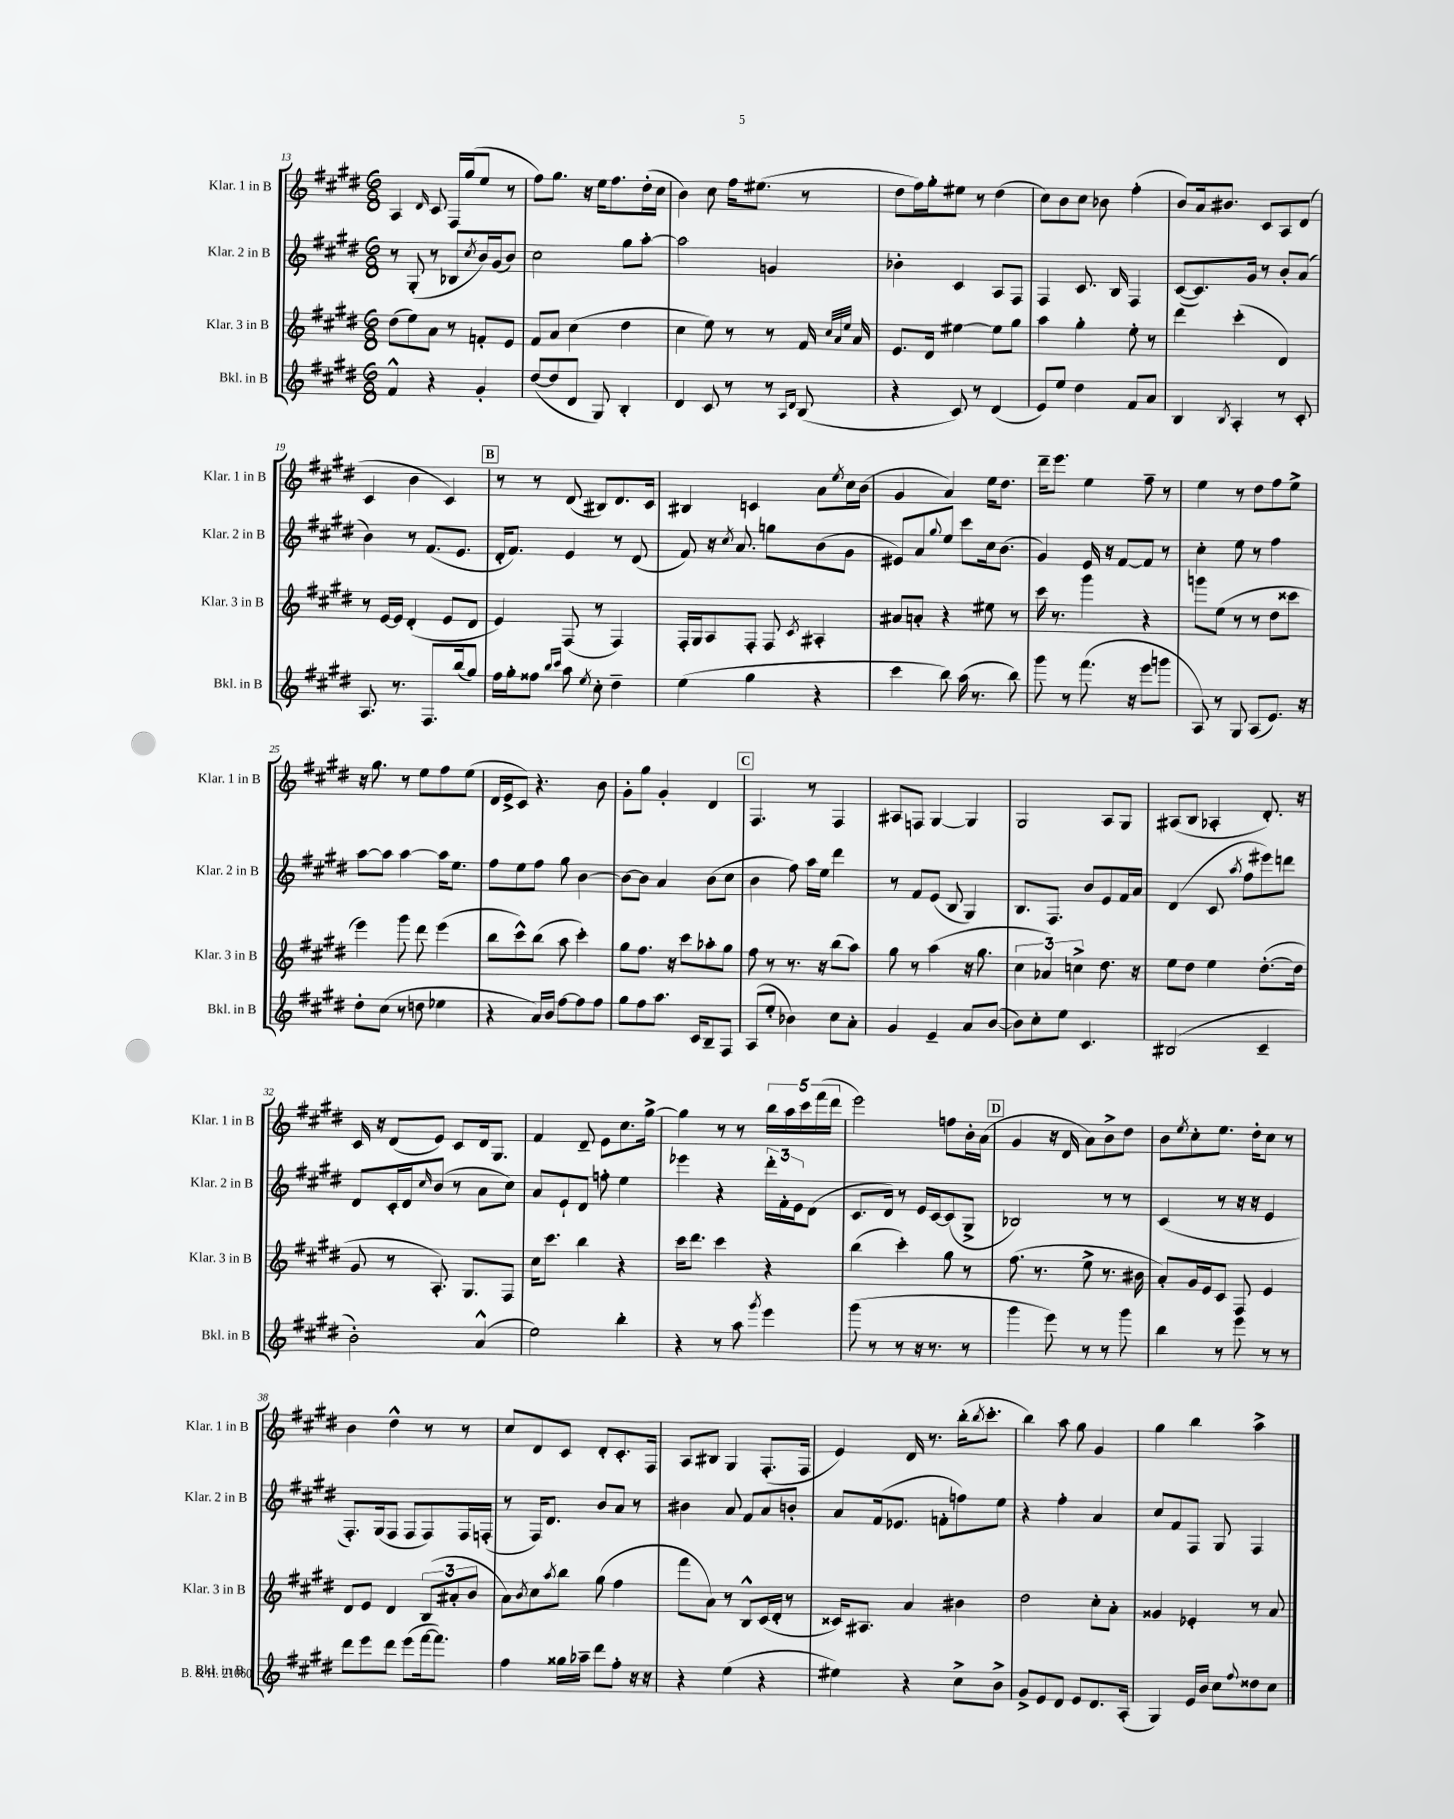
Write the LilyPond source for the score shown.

<<
\new StaffGroup <<
\new Staff = "s0" \with { instrumentName = "Klar. 1 in B" shortInstrumentName = "Klar. 1 in B" } {
    \clef treble \key e \major \numericTimeSignature \time 6/8
    a4 \grace { dis'16 } cis'8 fis16 gis''16( e''8 r8 |
    fis''8) gis''8. r16 e''16 fis''8. dis''16-.( cis''16 |
    b'4) cis''8 fis''16 eis''8.( r8 |
    dis''8 fis''16) gis''16-. eis''8 r8 dis''4( |
    cis''8) b'8 cis''8 bes'8 fis''4-.( |
    b'8) a'16 bis'8. cis'8 a8 dis'8( |
    cis'4 b'4 cis'4) |
    \mark \markup { \box "B" } r8 r8 dis'8( bis8) dis'8. cis'16 |
    bis4 c'4 a'8 \acciaccatura { e''8 } cis''16 b'16( |
    gis'4 a'4) e''16 dis''8. |
    dis'''16-- e'''8. e''4 fis''8-- r8 |
    e''4 r8 dis''8 fis''8 e''8-> |
    r16 gis''8. r8 e''8 fis''8 e''8( |
    dis'16 e'16-> cis'8) r4. b'8 |
    gis'8-. gis''8 gis'4-. dis'4 |
    \mark \markup { \box "C" } fis4. r8 fis4 |
    ais8 f8 gis4~ gis4 |
    gis2 a8 gis8 |
    ais8( b8 aes4-. dis'8.-.) r16 |
    cis'16 r16 dis'8( e'8) cis'8 dis'16 gis8. |
    fis'4 dis'8-- e'8 cis''8. gis''16~-> |
    gis''4 r8 r8 \tuplet 5/4 { b''16 a''16 cis'''16 fis'''16( dis'''16 } |
    e'''2) f''8 b'16-. a'16( |
    \mark \markup { \box "D" } gis'4 r16 dis'16 a'8) b'8-> dis''8 |
    b'8 \acciaccatura { e''8 } cis''8-. e''8. dis''16-. cis''8 r8 |
    b'4 dis''4-^ r8 r8 |
    cis''8 dis'8 cis'8 dis'8-. cis'8.-. fis16 |
    a8 bis8 gis4 fis8.-.( fis16 |
    e'4) dis'16 r8. b''16-.( \acciaccatura { b''8 } cis'''8.-. |
    b''4) a''8 gis''8 gis'4 |
    gis''4 b''4 a''4-> \bar "|." |
}
\new Staff = "s1" \with { instrumentName = "Klar. 2 in B" shortInstrumentName = "Klar. 2 in B" } {
    \clef treble \key e \major \numericTimeSignature \time 6/8
    r8 gis8-.( r8 bes8 \acciaccatura { cis''8 } b'16) gis'16( b'8) |
    cis''2 gis''8 a''8~-. |
    a''2 g'4 |
    bes'4-. cis'4 a8 fis8 |
    fis4 cis'8. b16 fis4 |
    cis'8~( cis'8.) gis'16 r8 b'8-. a'8( |
    b'4) r8 fis'8.( e'8. |
    \mark \markup { \box "B" } dis'16-. fis'8.) e'4 r8 dis'8( |
    fis'8) r16 \acciaccatura { cis''8 } a'8. g''8 b'8( gis'8 |
    eis'8) a'8 \appoggiatura { gis''8 } e''8 cis'''8 cis''16 b'8.( |
    gis'4) e'16 r16 fis'8~ fis'8 r8 |
    cis''4-. e''8 r8 fis''4 |
    a''8~ a''8 a''4~ a''16 e''8. |
    fis''8 e''8 fis''8 gis''8 b'4~ |
    b'8~ b'8 a'4 b'8( cis''8 |
    \mark \markup { \box "C" } b'4 fis''8) a''16 e''16 dis'''4 |
    r8 fis'8 e'8( b8 gis4) |
    b8. fis8. b'8 e'8 fis'16 a'16 |
    dis'4( cis'8 \acciaccatura { a''8 } fis''8 eis'''8) d'''8 |
    dis'8 cis'16-. dis'16 \grace { cis''16 } b'8( r8 a'8 cis''8) |
    a'8 e'8-! dis'8 f''8-. e''4 |
    ees'''4 r4 \tuplet 3/2 { dis'''16-. fis'16-. e'16 } dis'8( |
    cis'8. dis'16) r8 e'16 cis'16~ cis'8( gis8-> |
    \mark \markup { \box "D" } bes2) r8 r8 |
    cis'4( r8 r16 r16 e'4 |
    fis8.-.) gis16( fis8 fis8 fis8) fis16 f16-.( |
    r8 fis16) dis'8. b'8 a'8 r8 |
    bis'4 a'8 fis'8 a'8 b'8-. |
    a'8 fis'16( ees'8. f'8-. f''8) e''8 |
    r4 fis''4-. a'4 |
    cis''8 fis'8 fis8 gis8 fis4 \bar "|." |
}
\new Staff = "s2" \with { instrumentName = "Klar. 3 in B" shortInstrumentName = "Klar. 3 in B" } {
    \clef treble \key e \major \numericTimeSignature \time 6/8
    dis''8( e''8) a'8 r8 f'8-. e'8 |
    fis'8 a'8 cis''4( dis''4 |
    cis''4 e''8) r8 r8 fis'16 \grace { cis''32 a'32 e''32 } a'16 |
    e'8. dis'16 eis''4~ eis''8 gis''8 |
    a''4 gis''4-. e''8-. r8 |
    dis'''4 cis'''4-.( dis'4) |
    r8 e'16~ e'16 dis'4-.( e'8 dis'8 |
    \mark \markup { \box "B" } e'4) fis8( r8 fis4) |
    fis16-. gis16 a8 fis8-. fis8 \acciaccatura { cis'8 } ais4-. |
    ais'8 a'8-. r4 eis''8 r8 |
    cis'''16 r8. gis'''4 r4 |
    g'''8 e''8( r8 r8 dis''8 cisis'''8 |
    e'''4) gis'''8 dis'''8 e'''4( |
    b''8 cis'''8-^) b''8( a''8 cis'''4-.) |
    gis''8 fis''8. r16 cis'''8 aes''8-. gis''8 |
    \mark \markup { \box "C" } fis''8 r8 r8. r16 b''8( a''8) |
    gis''8 r8 a''4( r16 gis''8. |
    \tuplet 3/2 { cis''4 aes'4) c''4-> } dis''8. r16 |
    e''8 dis''8 e''4 dis''8.~-.( dis''16 |
    gis'8 r8 a8.-.) gis8. fis8 |
    cis''16 cis'''8. b''4 r4 |
    cis'''16 dis'''8. cis'''4 r4 |
    b''4( cis'''4-.) gis''8 r8 |
    \mark \markup { \box "D" } fis''8.( r8. e''8-> r8. bis'16 |
    a'8-.) gis'16 e'16 cis'8 fis8 e'4 |
    dis'8 e'8 dis'4 \tuplet 3/2 { b8( ais'8-. b'8 } |
    a'8) \acciaccatura { b'8 } cis''8 \acciaccatura { a''8 } b''8 gis''8( fis''4 |
    fis'''8 a'8) r8 b8-^ cis'16( dis'16-. r8 |
    cisis'16) ais8. a'4 bis'4 |
    dis''2 cis''8-. a'8-. |
    gisis'4 ees'4-. r8 a'8 \bar "|." |
}
\new Staff = "s3" \with { instrumentName = "Bkl. in B" shortInstrumentName = "Bkl. in B" } {
    \clef treble \key e \major \numericTimeSignature \time 6/8
    fis'4-^ r4 gis'4-. |
    dis''8~( dis''8 dis'8 gis8) b4-. |
    dis'4 cis'8 r8 r8 \grace { a16 dis'16 } b8( |
    r4 cis'8) r8 dis'4( |
    e'8) e''8 dis''4 fis'8 a'8 |
    b4 \acciaccatura { b8 } a4-. r8 cis'8-. |
    a8. r8. fis8. b''16( gis''8) |
    \mark \markup { \box "B" } fis''16 gis''16-. fisis''8 \grace { b''16 cis'''16 } a''8 \acciaccatura { e''8 } cis''8-. dis''4-- |
    e''4( gis''4 r4 |
    cis'''4 b''8) a''16( r8. b''8) |
    gis'''8 r8 fis'''8.( r16 e'''8 g'''8 |
    a8) r8 gis8 a8( e'8.) r16 |
    dis''8-. cis''8( r8 d''8 ees''4 |
    r4 a'16) b'16 fis''8~ fis''8 fis''8 |
    gis''8 fis''8 a''8. cis'16 b8-- fis8 |
    \mark \markup { \box "C" } a8( e''8-. bes'4) cis''8 a'8-. |
    gis'4 e'4-- a'8 b'8~( |
    b'8) cis''8-. e''8 cis'4. |
    bis2( cis'4-- |
    b'2-.) a'4-^( |
    e''2) b''4-. |
    r4 r8 a''8 \acciaccatura { gis'''8 } e'''4 |
    gis'''8( r8 r8 r16 r8. r8 |
    \mark \markup { \box "D" } gis'''4 e'''8) r8 r8 gis'''8 |
    b''4 r8 e'''8 r8 r8 |
    dis'''8 e'''8 dis'''8 e'''8( fis'''16~ fis'''8.) |
    fis''4 gisis''16 aes''16-- dis'''8 fis''8-. r16 r16 |
    r4 e''4( r4 |
    eis''4) r4 cis''8-> b'8-> |
    gis'8-> e'8 dis'8 e'8 dis'8. a16-.( |
    gis4) e'16 b'16 cis''8 \appoggiatura { fis''8 } disis''8 cis''8 \bar "|." |
}
>>
>>
\layout { \context { \Score currentBarNumber = #13 } }
